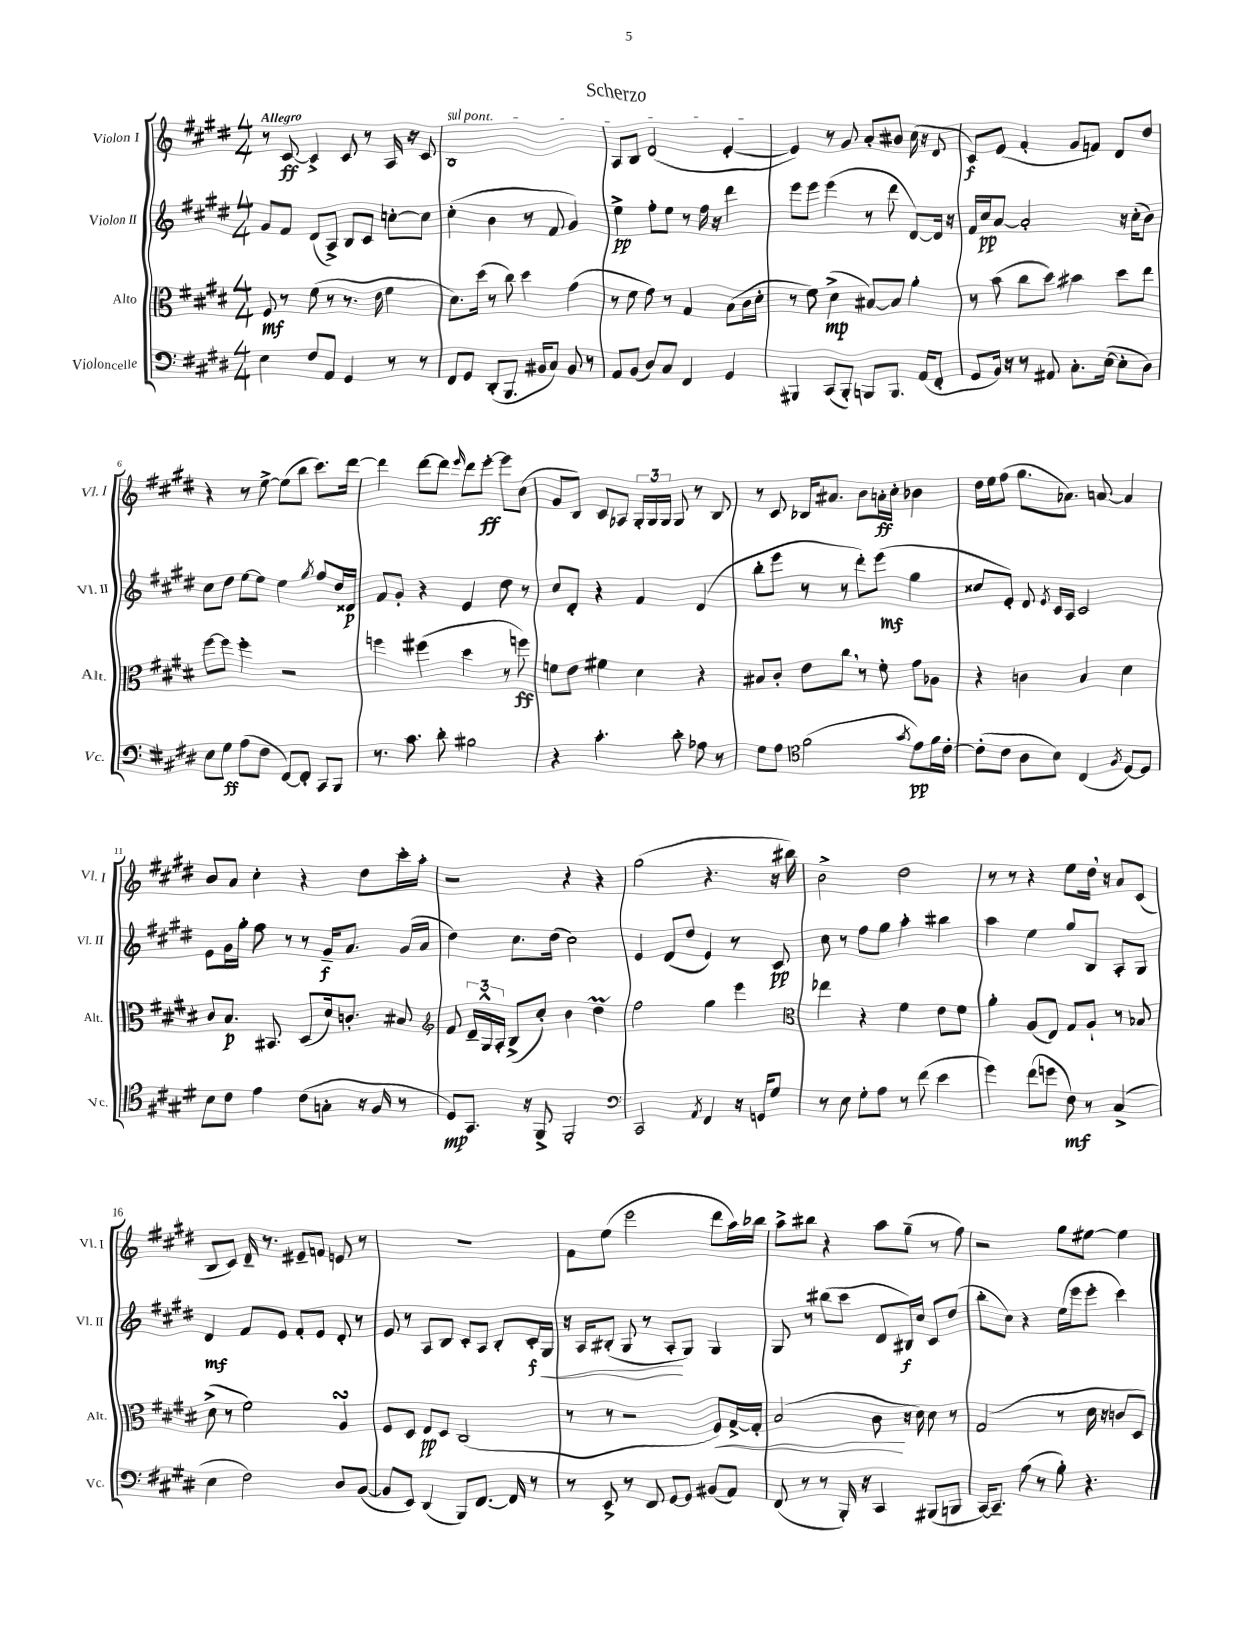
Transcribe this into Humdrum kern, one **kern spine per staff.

**kern	**dynam	**kern	**dynam	**kern	**dynam	**kern	**dynam
*part4	*part4	*part3	*part3	*part2	*part2	*part1	*part1
*staff4	*staff4	*staff3	*staff3	*staff2	*staff2	*staff1	*staff1
*I"Violoncelle	*	*I"Alto	*	*I"Violon II	*	*I"Violon I	*
*I'Vc.	*	*I'Alt.	*	*I'Vl. II	*	*I'Vl. I	*
*clefF4	*	*clefC3	*	*clefG2	*	*clefG2	*
*k[f#c#g#d#]	*	*k[f#c#g#d#]	*	*k[f#c#g#d#]	*	*k[f#c#g#d#]	*
*M4/4	*	*M4/4	*	*M4/4	*	*M4/4	*
=1	=1	=1	=1	=1	=1	=1	=1
!	!	!	!	!	!	!LO:TX:a:B:t=Allegro	!
4E\	.	8F#/	mf	8g#/L	.	8r	.
.	.	8r	.	8f#/J	.	[8c#/	ff
8F#/L	.	(8f#\	.	(8d#/L	.	4c#^/]	.
8AA/J	.	8r	.	8A^/J)	.	.	.
4GG#/	.	8.r	.	8B/L	.	8c#/	.
.	.	.	.	8c#/J	.	8r	.
.	.	16e\	.	.	.	.	.
8r	.	4f#\	.	[8ccn'\L	.	16A/	.
.	.	.	.	.	.	16r	.
8r	.	.	.	8cc\J]	.	8c#/	.
=2	=2	=2	=2	=2	=2	=2	=2
!	!	!	!	!	!	!LO:TX:a:i:t=sul pont.	!
8FF#/L	.	8.d#\L)	.	(4cc#'\	.	1B	.
8GG#/J	.	.	.	.	.	.	.
.	.	(16dd#\Jk	.	.	.	.	.
(8DD#'/L	.	8r	.	4b\	.	.	.
8.BBB/J	.	8cc#\)	.	.	.	.	.
.	.	4dd#\	.	8r	.	.	.
16BB#X/KL	.	.	.	.	.	.	.
8C#/J)	.	.	.	8f#/	.	.	.
8BB#/	.	(4g#\	.	4g#/)	.	.	.
8r	.	.	.	.	.	.	.
=3	=3	=3	=3	=3	=3	=3	=3
8AA/L	.	8r	.	4ee^\	pp	8A/L	.
(8BB/J	.	8f#\	.	.	.	8B/J	.
8D#/L)	.	8g#\)	.	8ff#'\L	.	(2d#/	.
8C#/J	.	8r	.	8ee\J	.	.	.
4FF#/	.	4G#/	.	8r	.	.	.
.	.	.	.	16ff#\	.	.	.
.	.	.	.	16r	.	.	.
4GG#/	.	(8B\L	.	4ddd#\	.	[4e'/	.
.	.	16c#\L	.	.	.	.	.
.	.	16d#'\JJ	.	.	.	.	.
=4	=4	=4	=4	=4	=4	=4	=4
4BBB#X/	.	8r	.	8eee\L	.	4e/])	.
.	.	8f#\)	.	8eee\J	.	.	.
(8CC#/L	.	(4d#^\	mp	(4eee\	.	8r	.
8BBB#'/J)	.	.	.	.	.	8g#/	.
8BBBn/L	.	[8B#X/L)	.	8r	.	8a'/L	.
8.BBB/J	.	8B#/J]	.	8ddd#\	.	8b#X/J	.
.	.	4a'\	.	[8d#/L)	.	(16cc#\	.
(16AA/KL	.	.	.	.	.	16r	.
8FF#'/J	.	.	.	16d#/Jk]	.	8d#/	.
.	.	.	.	16r	.	.	.
=5	=5	=5	=5	=5	=5	=5	=5
8GG#/L	.	8r	.	16f#/LL	.	8c#/L)	f
.	.	.	.	16cc#/J	pp	.	.
16BB/Jk)	.	(8b\	.	[8a/J	.	(8e/J	.
16r	.	.	.	.	.	.	.
8r	.	8cc#\L	.	2a'/]	.	4f#'/	.
8AA#X/	.	8dd#\J)	.	.	.	.	.
8.C#'\L	.	4b#X\	.	.	.	8g#/L	.
.	.	.	.	.	.	8fn/J)	.
([16E\Jk	.	.	.	.	.	.	.
8E'\L]	.	8dd#\L	.	16r	.	8d#/L	.
.	.	.	.	(16cc#'\KL	.	.	.
8D#\J)	.	8ee\J	.	8b\J)	.	8dd#/J	.
!!LO:LB:g=z
=6	=6	=6	=6	=6	=6	=6	=6
8E\L	.	[8ff#\L	.	8cc#\L	.	4r	.
8G#\J	ff	8ff#\J]	.	8dd#\J	.	.	.
(8A\L	.	4ff#'\	.	[8ee\L	.	8r	.
8F#\J	.	.	.	8ee\J]	.	[8ee^\	.
[8FF#/L)	.	2r	.	4ee\	.	(8ee\L]	.
8FF#'/J]	.	.	.	.	.	8bb\J	.
.	.	.	.	8qgg#/	.	.	.
8CC#/L	.	.	.	8ff#/L	.	8.ccc#\L)	.
8BBB/J	.	.	.	16dd#/L	.	.	.
.	.	.	.	16d##X/JJ	p	[16ddd#\Jk	.
=7	=7	=7	=7	=7	=7	=7	=7
8.r	.	4ffn\	.	8f#/L	.	4ddd#\]	.
.	.	.	.	8g#'/J	.	.	.
8.c#\	.	.	.	.	.	.	.
.	.	(4ff#X\	.	4r	.	[8ddd#\L	.
8d#'\	.	.	.	.	.	8ddd#\J]	.
.	.	.	.	.	.	16qqeee/	.
2B#X\	.	4dd#\	.	4e/	.	8ddd#\L	.
.	.	.	.	.	.	[8eee'\J	ff
.	.	8r	.	8dd#\	.	8eee\L]	.
.	.	8ffn\)	ff	8r	.	(8cc#\J	.
=8	=8	=8	=8	=8	=8	=8	=8
4r	.	8fn\L	.	8cc#/L	.	8g#/L	.
.	.	8e\J	.	8d#'/J	.	8B/J)	.
4.c#'\	.	4f#X\	.	4r	.	8c#/L	.
.	.	.	.	.	.	8A-X/J	.
.	.	4d#\	.	4f#/	.	24G#'/LL	.
.	.	.	.	.	.	24G#/	.
.	.	.	.	.	.	24G#/JJ	.
8d#'\	.	.	.	.	.	8G#/	.
8A-X\	.	4r	.	(4d#/	.	8r	.
8r	.	.	.	.	.	8B/	.
=9	=9	=9	=9	=9	=9	=9	=9
8G#\L	.	8B#X/L	.	8bb'\L	.	8r	.
8A\J	.	8c#'/J	.	8eee\J	.	8c#/	.
*clefC4	*	*	*	*	*	*	*
(2f#\	.	8e\L	.	8r	.	16B-X/KL	.
.	.	.	.	.	.	8.a#X/J	.
.	.	8cc#,\J	.	8r	.	.	.
.	.	8r	.	8ddd#'\L)	.	8b\L	.
.	.	8f#'\	.	(8eee\J	mf	16an'\L	ff
.	.	.	.	.	.	16cc#'\JJ	.
8qg#/	.	.	.	.	.	.	.
8e\L)	pp	8g#\L	.	4gg#\	.	4b-X\	.
16f#\L	.	8A-X\J	.	.	.	.	.
[16c#'\JJ	.	.	.	.	.	.	.
=10	=10	=10	=10	=10	=10	=10	=10
(8c#'\L]	.	4r	.	8cc##X/L	.	16dd#\LL	.
.	.	.	.	.	.	16ee\J	.
8c#\J	.	.	.	8e'/J)	.	(8ff#\J	.
8A\L	.	4cn\	.	8d#/	.	8.gg#\L	.
.	.	.	.	8qe/	.	.	.
8B\J)	.	.	.	16c#/LL	.	.	.
.	.	.	.	16A/JJ	.	8.a-X\J)	.
(4C#/	.	4B/	.	2c#/	.	.	.
.	.	.	.	.	.	[8an/	.
8qF#/	.	.	.	.	.	.	.
[8D#/L)	.	4d#\	.	.	.	4a/]	.
8D#/J]	.	.	.	.	.	.	.
!!LO:LB:g=z
=11	=11	=11	=11	=11	=11	=11	=11
8B\L	.	8c#/L	.	8e\L	.	8b/L	.
8c#\J	.	8.B/J	p	16g#\L	.	8a/J	.
.	.	.	.	16gg#'\JJ	.	.	.
4e\	.	.	.	8ff#\	.	4cc#'\	.
.	.	8.BB#X/	.	.	.	.	.
.	.	.	.	8r	.	.	.
(8c#\L	.	(8D#/L	.	8r	.	4r	.
8Gn'\J	.	16d#/k)	.	16g#~/KL	f	.	.
.	.	8.cn'/J	.	8.a/J	.	.	.
16r	.	.	.	.	.	8dd#\L	.
16F#/	.	.	.	.	.	.	.
8r	.	8B#X/	.	(16g#/LL	.	16ccc#'\L	.
.	.	.	.	16a/JJ	.	16aa'\JJ	.
=12	=12	=12	=12	=12	=12	=12	=12
*	*	*clefG2	*	*	*	*	*
8D#/L)	mp	8f#/	.	4dd#\)	.	2r	.
8.GG#/J	.	24d#~/LL	.	.	.	.	.
.	.	24G#^^/	.	.	.	.	.
.	.	24A'/JJ	.	.	.	.	.
.	.	(8B^/L	.	8.cc#\L	.	.	.
16r	.	.	.	.	.	.	.
8FF#^/	.	8cc#'/J)	.	.	.	.	.
.	.	.	.	(16dd#\Jk	.	.	.
2FF#'/	.	4b\	.	2cc#\)	.	4r	.
.	.	4dd#m\	.	.	.	4r	.
=13	=13	=13	=13	=13	=13	=13	=13
*clefF4	*	*	*	*	*	*	*
2CC#/	.	2ff#\	.	4e/	.	(2gg#\	.
.	.	.	.	(8d#/L	.	.	.
.	.	.	.	8dd#/J	.	.	.
8qAA/	.	.	.	.	.	.	.
4FF#/	.	4gg#\	.	4e/)	.	4.r	.
16r	.	4eee\	.	8r	.	.	.
16GGn/KL	.	.	.	.	.	.	.
8G#/J	.	.	.	8c#/	pp	16r	.
.	.	.	.	.	.	16bb#X\)	.
=14	=14	=14	=14	=14	=14	=14	=14
*	*	*clefC3	*	*	*	*	*
8r	.	4ee-X\	.	8cc#\	.	2b^\	.
8E\	.	.	.	8r	.	.	.
8G#'\L	.	4r	.	8ff#\L	.	.	.
8A\J	.	.	.	8gg#\J	.	.	.
8r	.	4f#\	.	4aa'\	.	2dd#\	.
(8f#\	.	.	.	.	.	.	.
4e\	.	8e\L	.	4bb#X\	.	.	.
.	.	8f#\J	.	.	.	.	.
=15	=15	=15	=15	=15	=15	=15	=15
4g#\)	.	4a'\	.	4aa\	.	8r	.
.	.	.	.	.	.	8r	.
(8f#\L	.	(8A/L	.	4ee\	.	4r	.
8gn\J	.	8E/J)	.	.	.	.	.
8F#\)	mf	8G#/L	.	8gg#/L	.	8ee\L	.
8r	.	8A`/J	.	8B/J	.	16dd#,\Jk	.
.	.	.	.	.	.	16r	.
(4C#^/	.	8r	.	8A'/L	.	8a/L	.
.	.	8B-X/	.	8G#/J	.	(8c#/J	.
!!LO:LB:g=z
=16	=16	=16	=16	=16	=16	=16	=16
4E\	.	(8d#^\	.	4d#/	mf	8B/L	.
.	.	8r	.	.	.	8c#/J)	.
2F#\)	.	2f#\)	.	8f#/L	.	16d#~/	.
.	.	.	.	.	.	8.r	.
.	.	.	.	8e/J	.	.	.
.	.	.	.	8f#'/L	.	8e#X~/L	.
.	.	.	.	8e/J	.	8fn/J	.
8D#/L	.	4AsSSs/	.	8d#'/	.	8en/	.
([8BB/J	.	.	.	8r	.	8r	.
=17	=17	=17	=17	=17	=17	=17	=17
8BB/L]	.	8F#/L	.	8e/	.	1r	.
8EE/J)	.	8D#/J	.	8r	.	.	.
(4DD#/	.	8E/L	pp	8A/L	.	.	.
.	.	8D#/J	.	8B/J	.	.	.
8BBB/L)	.	(2C#/	.	8c#'/L	.	.	.
[8.FF#/J	.	.	.	8A/J	.	.	.
.	.	.	.	8B'/L	.	.	.
16FF#/]	.	.	.	.	.	.	.
!	!	!	!	!	!LO:HP:b	!	!
8r	.	.	.	16c#'/L	< f	.	.
.	.	.	.	16G#/JJ	.	.	.
=18	=18	=18	=18	=18	=18	=18	=18
8r	.	8r	.	16r	.	8f#\L	.
.	.	.	.	16A/KL	.	.	.
8EE^/	.	8r	.	(8B#X'/J	.	(8ee\J	.
8r	.	2r	.	8G#/	.	2eee\	.
8FF#/	.	.	.	8r	.	.	.
[8GG#/L	.	.	.	8A'/L	.	.	.
8GG#/J]	.	.	.	8G#/J)	[	.	.
!	!	!	!LO:HP:b	!	!	!	!
(8BB#X/L	.	8F#/L)	<	4G#/	.	8ddd#\L	.
8AA/J)	.	[16G#^/L	.	.	.	16aa\L)	.
.	.	16G#'/JJ]	.	.	.	16bb-X\JJ	.
=19	=19	=19	=19	=19	=19	=19	=19
(8FF#/	.	(2B/	.	8G#/	.	8aa^\L	.
8r	.	.	.	8r	.	8bb#X\J	.
8r	.	.	.	(8bb#X\L	.	4r	.
16BBB'/)	.	.	.	8ccc#\J	.	.	.
16r	.	.	.	.	.	.	.
4CC#/	.	8c#\	.	8d#/L	.	8aa\L	.
.	.	16r	[	16B#X/L)	f	(8gg#~\J	.
.	.	16d#\)	.	16cc#/JJ	.	.	.
(8BBB#X/L	.	8d#\	.	8c#/L	.	8r	.
8BBBn/J	.	8r	.	(8dd#/J	.	8ff#\)	.
=20	=20	=20	=20	=20	=20	=20	=20
[16CC#/KL)	.	(2G#/	.	8bb'\L	.	2r	.
8.CC#~/J]	.	.	.	.	.	.	.
.	.	.	.	8cc#\J)	.	.	.
(8A\	.	.	.	4r	.	.	.
8r	.	.	.	.	.	.	.
8B'\)	.	8r	.	(16ee\LL	.	8gg#\L	.
.	.	.	.	16eee\J	.	.	.
4.r	.	16d#\	.	8eee'\J	.	[8ee#X\J	.
.	.	16r	.	.	.	.	.
.	.	8cn/L	.	4ccc#\)	.	4ee#\]	.
.	.	8D#/J)	.	.	.	.	.
==	==	==	==	==	==	==	==
*-	*-	*-	*-	*-	*-	*-	*-
